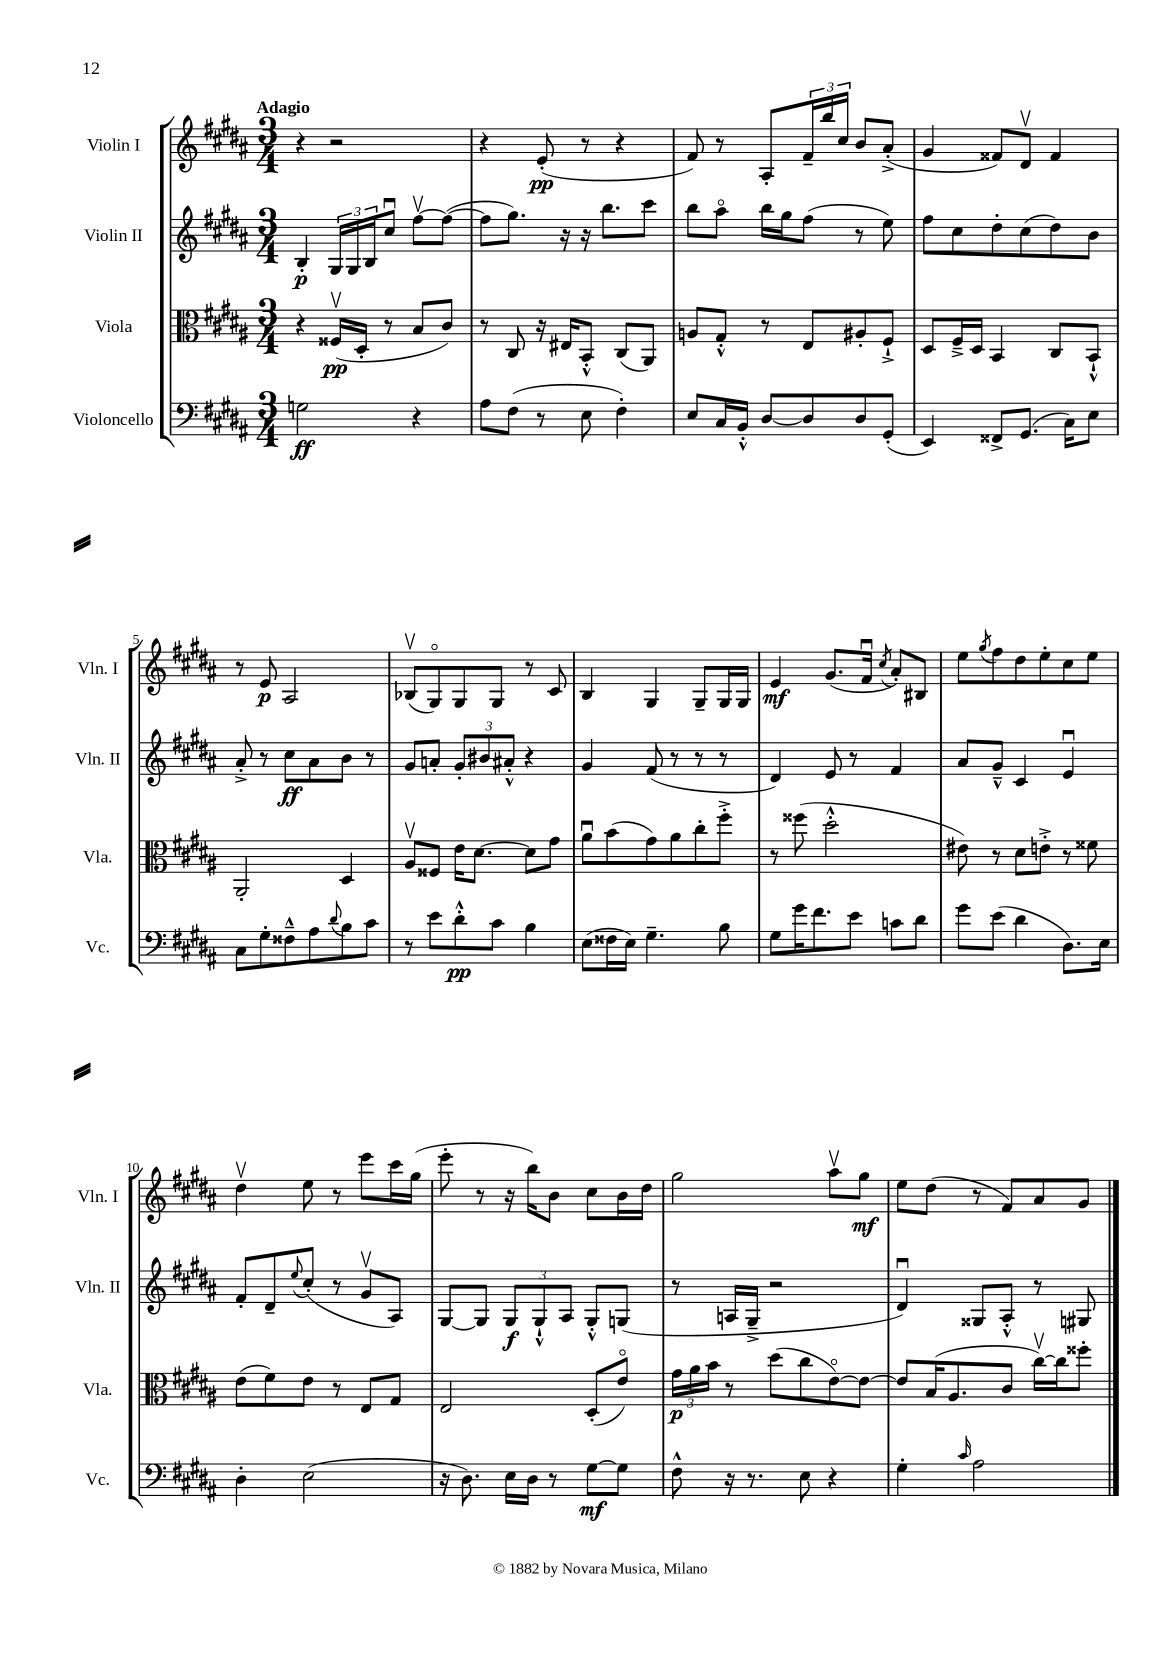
<<
\new StaffGroup <<
\new Staff = "s0" \with { instrumentName = "Violin I" shortInstrumentName = "Vln. I" } {
    \clef treble \key b \major \numericTimeSignature \time 3/4 \tempo "Adagio"
    r4 r2 |
    r4 e'8-.\pp( r8 r4 |
    fis'8) r8 ais8-. \tuplet 3/2 { fis'16-- b''16 cis''16 } b'8 ais'8-.->( |
    gis'4 fisis'8) dis'8\upbow fisis'4 |
    r8 e'8\p ais2 |
    bes8\upbow( gis8\flageolet) gis8 gis8 r8 cis'8 |
    b4 gis4 gis8-- gis16 gis16 |
    e'4\mf gis'8.( fis'16\downbow \acciaccatura { cis''8 } ais'8-.) bis8 |
    e''8 \acciaccatura { gis''8 } fis''8 dis''8 e''8-. cis''8 e''8 |
    dis''4\upbow e''8 r8 e'''8 cis'''16 gis''16( |
    e'''8-. r8 r16 b''16) b'8 cis''8 b'16 dis''16 |
    gis''2 ais''8\upbow gis''8\mf |
    e''8 dis''8( r8 fis'8) ais'8 gis'8 \bar "|." |
}
\new Staff = "s1" \with { instrumentName = "Violin II" shortInstrumentName = "Vln. II" } {
    \clef treble \key b \major \numericTimeSignature \time 3/4
    b4-.\p \tuplet 3/2 { gis16 gis16 b16 } cis''8\downbow fis''8~\upbow fis''8~( |
    fis''8 gis''8.) r16 r16 b''8. cis'''8 |
    b''8 ais''8\flageolet b''16 gis''16 fis''8( r8 e''8) |
    fis''8 cis''8 dis''8-. cis''8( dis''8) b'8 |
    ais'8-.-> r8 cis''8\ff ais'8 b'8 r8 |
    gis'8 a'8-. \tuplet 3/2 { gis'8-. bis'8 ais'8-.-^ } r4 |
    gis'4 fis'8( r8 r8 r8 |
    dis'4) e'8 r8 fis'4 |
    ais'8 gis'8---^ cis'4 e'4\downbow |
    fis'8-. dis'8-- \appoggiatura { e''8 } cis''8-.( r8 gis'8\upbow ais8) |
    gis8~ gis8 \tuplet 3/2 { gis8\f gis8-!-^ ais8 } gis8-.-^ g8( |
    r8 a16 gis16---> r2 |
    dis'4\downbow) gisis8 ais8-.-^ r8 gis8 \bar "|." |
}
\new Staff = "s2" \with { instrumentName = "Viola" shortInstrumentName = "Vla." } {
    \clef alto \key b \major \numericTimeSignature \time 3/4
    r4 fisis16\upbow\pp( dis16-. r8 b8 cis'8) |
    r8 cis8 r16 eis16 b,8-.-^ cis8( ais,8) |
    a8 gis8-.-^ r8 e8 ais8-. fis8-!-> |
    dis8 fis16---> dis16 b,4 cis8 b,8-!-^ |
    ais,2-. dis4 |
    ais8\upbow fisis8 e'16 dis'8.~ dis'8 gis'8 |
    ais'8\downbow b'8( gis'8) ais'8 cis''8-. fis''8-.-> |
    r8 fisis''8( dis''2-.-^ |
    eis'8) r8 dis'8 e'8-.-> r8 fisis'8 |
    e'8( fis'8) e'8 r8 e8 gis8 |
    e2 dis8-.( e'8\flageolet) |
    \tuplet 3/2 { gis'16\p ais'16 b'16 } r8 dis''8( cis''8 e'8~\flageolet) e'8~ |
    e'8 b16( ais8. cis'8 cis''16~\upbow) cis''16 fisis''8-. \bar "|." |
}
\new Staff = "s3" \with { instrumentName = "Violoncello" shortInstrumentName = "Vc." } {
    \clef bass \key b \major \numericTimeSignature \time 3/4
    g2\ff r4 |
    ais8 fis8( r8 e8 fis4-.) |
    e8 cis16 b,16-.-^ dis8~ dis8 dis8 gis,8-.( |
    e,4) fisis,8-> gis,8.( cis16) e8 |
    cis8 gis8-. fisis8---^ ais8 \appoggiatura { dis'8 } b8 cis'8 |
    r8 e'8 dis'8-.-^\pp cis'8 b4 |
    e8( fisis16 e16) gis4.-- b8 |
    gis8 gis'16 fis'8. e'8 c'8 dis'8 |
    gis'8 e'8( dis'4 dis8.) e16 |
    dis4-. e2( |
    r16 dis8.) e16 dis16 r8 gis8~\mf gis8 |
    fis8-^ r16 r8. e8 r4 |
    gis4-. \grace { cis'16 } ais2 \bar "|." |
}
>>
>>
